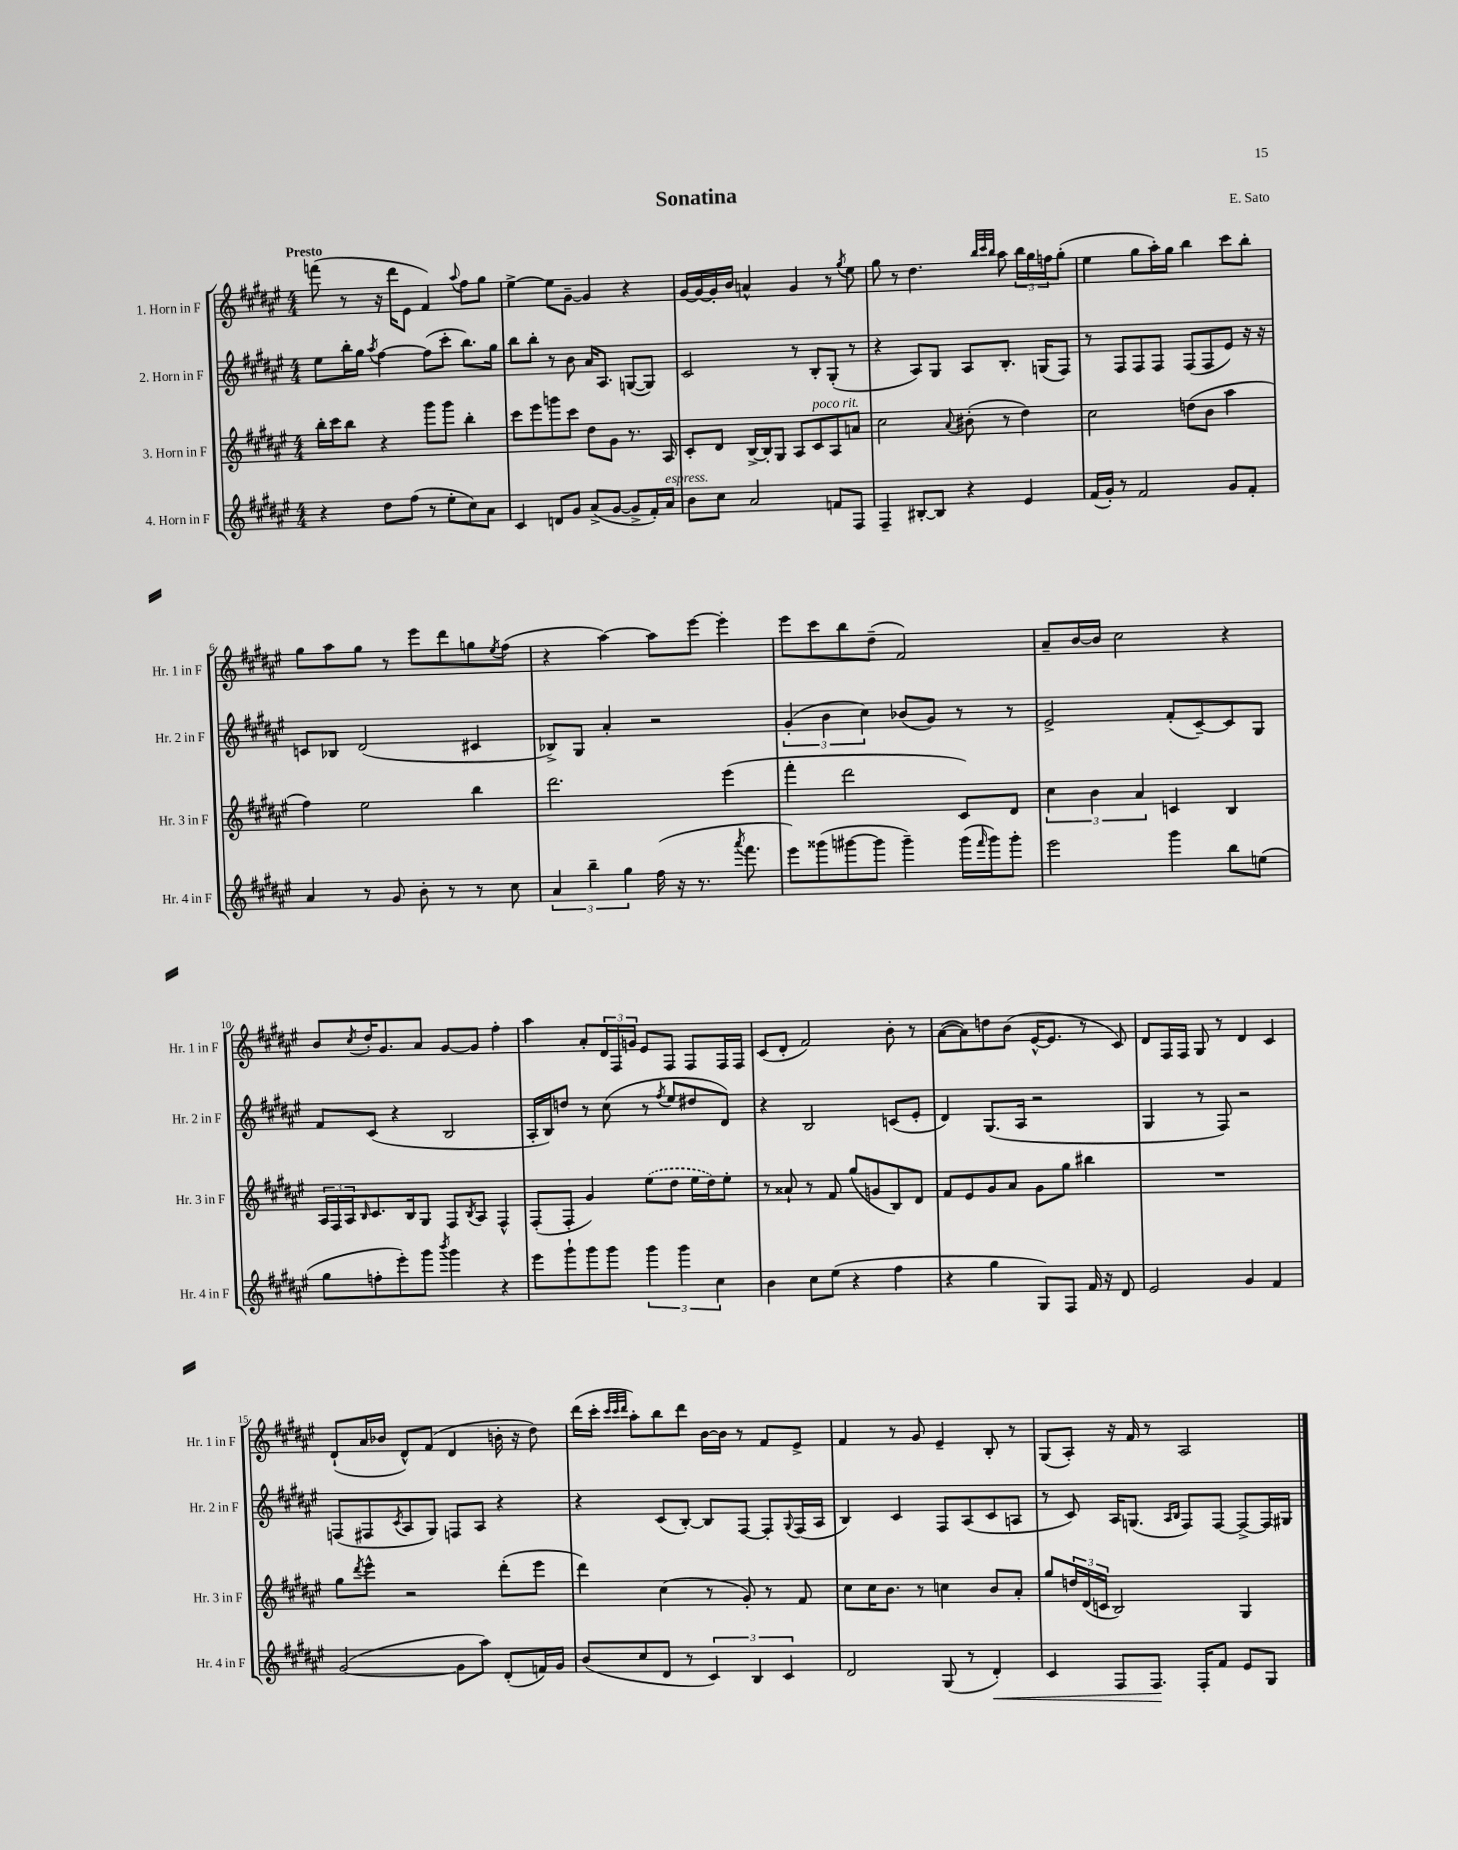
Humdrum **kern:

**kern	**kern	**kern	**kern
*staff4	*staff3	*staff2	*staff1
*clefG2	*clefG2	*clefG2	*clefG2
*k[f#c#g#d#a#e#]	*k[f#c#g#d#a#e#]	*k[f#c#g#d#a#e#]	*k[f#c#g#d#a#e#]
*M4/4	*M4/4	*M4/4	*M4/4
4r	16bb'\LL	8ee#\L	(8fff\
.	16ccc#\J	.	.
.	8bb\J	16bb'\L	8r
.	.	16gg#\JJ	.
.	.	8qaa#/	.
8dd#\L	4r	[4ff#\	16r
.	.	.	16ddd#\LK
(8ff#\J	.	.	8e#\J
8r	8ggg#\L	(8ff#\]L	4f#/)
8ee#'\L	8ggg#\J	8ccc#'\J	.
.	.	.	8qqaa#/
8cc#\)	4bb'\	8.bb\L)	8ff#\L
8a#\J	.	.	8gg#\J
.	.	16gg#\Jk	.
=	=	=	=
4c#/	8ccc#\L	8bb\L	[4ee#^\
.	8eee#\	8bb'\J	.
8d/L	8ggg\	8r	8ee#\]L
8g#/J	8ccc#\J	8b\	[8g#~\J
(8a#^/L	8dd#\L	16a#/LK	4g#/]
.	.	8.A#/J	.
[8g#/J	8g#\J	.	.
8g#^/]L	8.r	([8G/L	4r
16f#'/L)	.	8G/]J)	.
16a#/JJ	16A#/	.	.
=	=	=	=
8b\L	8c#'/L	2c#/	[16g#/LL
.	.	.	16g#/_
8cc#\J	8d#/J	.	16g#'/]
.	.	.	16b/JJ
2a#/	[16B^/LL	.	4a^^/
.	16B'/]J	.	.
.	8G#/J	.	.
.	8A#/L	8r	4g#/
.	8c#/	8B'/L	.
8f/L	8A#/	(8G#'/J	8r
.	.	.	8qgg#/
8F#/J	8a/J	8r	8ee#\
=	=	=	=
4F#~/	2cc#\	4r	8gg#\
.	.	.	8r
[8B#'/L	.	8A#/L)	4.dd#\
8B#/]J	.	8G#/J	.
.	8qqa#/	.	.
4r	(8b#'\	8A#/L	.
.	.	.	32qqbb/LLL
.	.	.	32qqccc#/
.	.	.	32qqbb/JJJ
.	8r	8.B'/J	8aa#\
4e#/	4dd#\)	.	24bb\LL
.	.	.	24gg#\
.	.	(16G/LK	.
.	.	.	24ff\J
.	.	8F#/J)	(8gg#'\J
=	=	=	=
(16f#/LL	2cc#\	8r	4ee#\
16g#'/JJ)	.	.	.
8r	.	8F#/L	.
2f#/	.	8F#/	8gg#\L
.	.	8F#/J	16aa#'\L)
.	.	.	16gg#\JJ
.	(8dd\L	(8F#/L	4bb\
.	8b\J	8F#/	.
8g#/L	4aa#\	8e#/J)	8ccc#\L
8f#'/J	.	16r	8bb'\J
.	.	16r	.
=	=	=	=
4a#/	4ff#\)	8c/L	8gg#\L
.	.	8B-/J	8aa#\
8r	2ee#\	(2d#/	8gg#\J
8g#/	.	.	8r
8b'\	.	.	8eee#\L
8r	.	.	8ddd#\
8r	4bb\	4c#/	8gg\
.	.	.	8qee#/
8cc#\	.	.	(8ff#\J
=	=	=	=
6a#/	2.ddd#\	8B-^/L)	4r
.	.	8G#/J	.
6bb~\	.	.	.
.	.	4a#'/	[4aa#\)
6gg#\	.	.	.
(16ff#\	.	2r	8aa#\]L
16r	.	.	.
8.r	.	.	[8eee#\J
.	(4eee#\	.	4eee#'\]
8qaaa#/	.	.	.
8.fff#\	.	.	.
=	=	=	=
8eee#\L)	4fff#'\	(6g#'/	8eee#\L
(8ggg##\	.	.	8ccc#\
.	.	6b\	.
[8ggg#\	2ddd#\	.	8bb\
.	.	6cc#\)	.
8ggg#\]J	.	.	(8dd#~\J
4ggg#~\)	.	(8b-/L	2f#/)
.	.	8g#/J)	.
(16ggg#\LL	8c#/L)	8r	.
16qqfff#/	.	.	.
16ggg#\J)	.	.	.
8ggg#'\J	8d#/J	8r	.
=	=	=	=
2eee#\	6cc#\	2e#^/	8a#~/L
.	.	.	[16b/L
.	6b\	.	.
.	.	.	16b/]JJ
.	.	.	2cc#\
.	6a#/	.	.
4ggg#\	4c/	(8f#'/L	.
.	.	[8c#~/)	.
8bb\L	4B/	8c#/]	4r
(8ee\J	.	8G#/J	.
=	=	=	=
8gg#\L	24A#/LL	8f#/L	8b/L
.	24F#/	.	.
.	24A#/J	.	.
.	16qqB/	.	8qcc#/
8ff'\	8.c#/	(8c#/J	16dd#'/K
.	.	.	8.g#/
8eee#'\)	.	4r	.
.	16B/k	.	.
8ggg#\J	8G#/J	.	8a#/J
8qbbb/	.	.	.
4ggg#\	8F#/L	2B/	[8g#/L
.	8qB/	.	.
.	8A#/J	.	8g#/]J
4r	4F#^^/	.	4ff#'\
=	=	=	=
8eee#\L	(8F#'/L	16A#'/LL	4aa#\
.	.	16B/J)	.
8ggg#`\	8F#'/J	8dd/J	.
8ggg#\	4g#/)	8r	8a#'/L
8ggg#\J	.	(8cc#\	24d#/L
.	.	.	24F#/
.	.	.	24g/JJ
6ggg#\	(8ee#\L	8r	8e#/L
.	.	8qff#/	.
.	8dd#\J	8ee#/L	8F#/J
6ggg#\	.	.	.
.	16ee#\LL	8dd#/	8F#/L
.	16dd#\J)	.	.
6cc#\	.	.	.
.	8ee#'\J	8d#/J)	16F#/L
.	.	.	16F#/JJ
=	=	=	=
4b\	8r	4r	(8c#/L
.	8a##`/	.	8d#'/J
8cc#\L	8r	2B/	2f#/)
(8ee#\J	8f#/	.	.
4r	(8gg#/L	.	.
.	8g/	.	.
4ff#\	8B/)	(8c/L	8b'\
.	8d#/J	8e#'/J	8r
=	=	=	=
4r	8f#/L	4d#/)	([8a#\L
.	8e#/	.	8a#\])
4gg#\	8g#/	(8.G#/L	8dd\
.	8a#/J	.	(8b\J
.	.	16A#/Jk	.
8G#/L)	8g#\L	2r	[16e#^^/LK
.	.	.	8.e#/]J
8F#/J	8gg#\J	.	.
16f#/	4bb#\	.	8r
16r	.	.	.
8d#/	.	.	8c#/)
=	=	=	=
2e#/	1r	4G#/	8d#/L
.	.	.	16F#/L
.	.	.	16F#/JJ
.	.	8r	8G#/
.	.	8F#/)	8r
4g#/	.	2r	4d#/
4f#/	.	.	4c#/
=	=	=	=
([2g#/	8gg#\L	(8F/L	(8d#`/L
.	8qddd#/	.	.
.	8eee#^^\J	8F#/	16a#/L
.	.	.	16b-/JJ
.	.	8qc#/	.
.	2r	8A#/	8d#^^/L)
.	.	8G#/J)	(8f#/J
8g#\]L	.	8F/L	4d#/
8aa#\J)	.	8A#/J	.
(8d#'/L	(8ddd#'\L	4r	16b'\
.	.	.	16r
16f/L)	8eee#\J	.	8dd#\)
16g#/JJ	.	.	.
=	=	=	=
(8b/L	4ddd#\)	4r	(16ddd#\LL
.	.	.	16ccc#'\JJ
.	.	.	32qqccc#/LLL
.	.	.	32qqccc#/
.	.	.	32qqddd#/JJJ
8cc#/	.	.	8aa#'\L)
8d#/J	(4cc#\	(8c#/L	8bb\
8r	.	[8B'/J)	8ddd#\J
6c#/)	8r	8B/]L	[16b\LL
.	.	.	16b\]JJ
.	8g#'/)	[8F#/J	8r
6B/	.	.	.
.	8r	8F#'/]L	8f#/L
6c#/	.	.	.
.	.	8qqG#/	.
.	8f#/	(16F#/L	8e#^/J
.	.	16A#/JJ	.
=	=	=	=
2d#/	8cc#\L	4B/)	4f#/
.	16cc#\K	.	.
.	8.b\J	.	.
.	.	4c#/	8r
.	8r	.	8g#/
(8G#/	4cc\	8F#/L	4e#~/
8r	.	(8A#/	.
4d#'/)	8b/L	8c#/	8B'/
.	8a#'/J	8A/J	8r
=	=	=	=
4c#/	8gg#/L	8r	(8G#/L
.	24dd/L	8c#/)	8A#'/J)
.	(24d#/	.	.
.	24c/JJ	.	.
8F#/L	2B/)	16A#/LK	16r
.	.	(8.G/J	16f#/
8.F#/J	.	.	8r
.	.	16qqA#/LL	.
.	.	16qqB/JJ	.
.	.	8F#/L)	2A#/
16F#'/LK	.	.	.
8f#/J	.	[8F#/J	.
8e#/L	4G#/	8F#^/_L	.
8G#/J	.	16F#/]L	.
.	.	16G#/JJ	.
==	==	==	==
*-	*-	*-	*-
